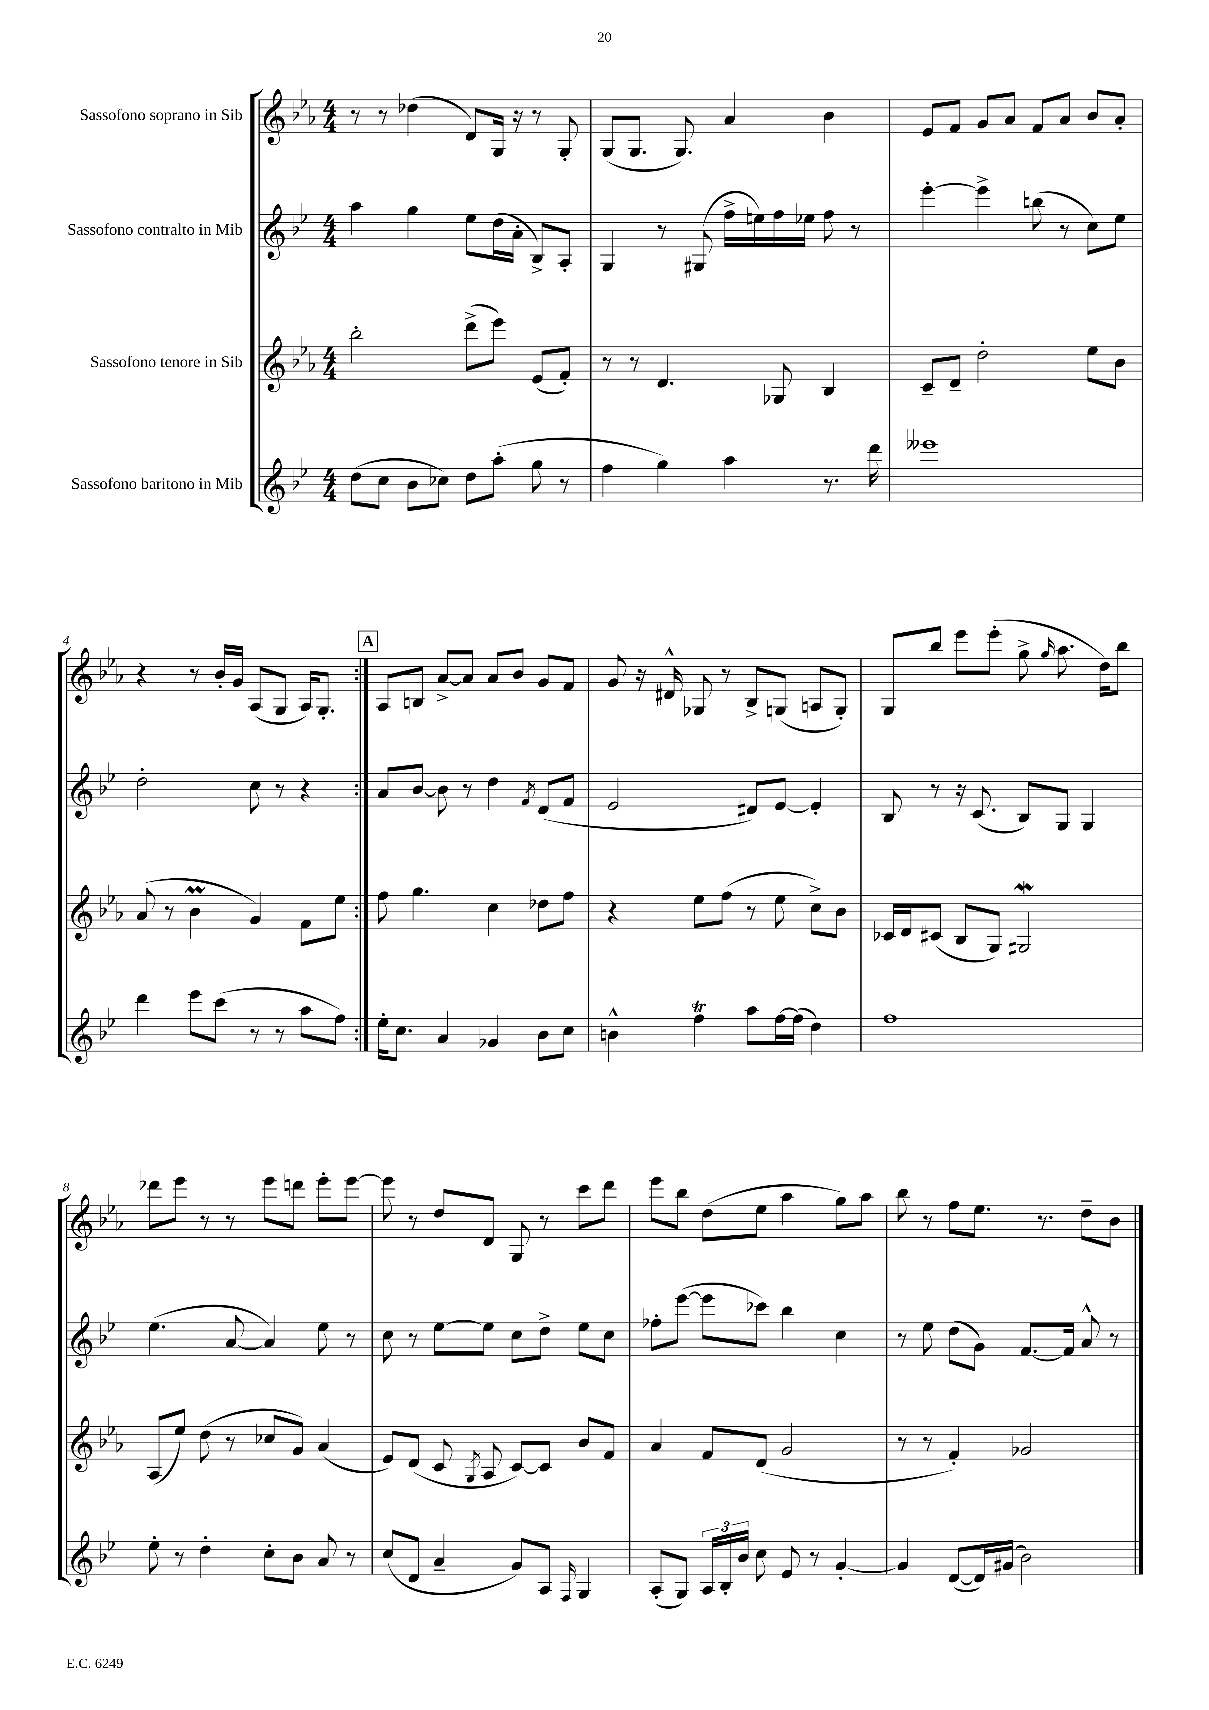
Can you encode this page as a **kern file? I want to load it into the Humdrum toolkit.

**kern	**kern	**kern	**kern
*staff4	*staff3	*staff2	*staff1
*clefG2	*clefG2	*clefG2	*clefG2
*k[b-e-]	*k[b-e-a-]	*k[b-e-]	*k[b-e-a-]
*M4/4	*M4/4	*M4/4	*M4/4
(8dd	2bb-'	4aa	8r
8cc	.	.	8r
8b-	.	4gg	(4dd-
8cc-)	.	.	.
8dd	(8ddd^	8ee-	8d)
(8aa'	8eee-)	(16dd	16G
.	.	16a'	16r
8gg	(8e-	8B-^)	8r
8r	8f')	8A'	8G'
=	=	=	=
4ff	8r	4G	(8G
.	8r	.	8.G
4gg)	4.d	8r	.
.	.	.	8.G)
.	.	(8G#	.
4aa	.	16ff^	4a-
.	.	16ee)	.
.	8G-	16ff	.
.	.	16ee-	.
8.r	4B-	8ff	4b-
.	.	8r	.
16ddd	.	.	.
=	=	=	=
1eee--	8c~	[4eee-'	8e-
.	8d~	.	8f
.	2dd'	4eee-^]	8g
.	.	.	8a-
.	.	(8bb	8f
.	.	8r	8a-
.	8ee-	8cc)	8b-
.	8b-	8ee-	8a-'
=	=	=	=
4ddd	(8a-	2dd'	4r
.	8r	.	.
8eee-	4b-	.	8r
(8ccc	.	.	16b-'
.	.	.	16g
8r	4g)	8cc	(8A-
8r	.	8r	8G
8aa	8f	4r	16A-)
.	.	.	8.G'
8ff)	8ee-	.	.
=:|!	=:|!	=:|!	=:|!
16ee-'	8ff	8a	8A-
8.cc	.	.	.
.	4.gg	[8b-	8B
4a	.	8b-]	[8a-^
.	.	8r	8a-]
4g-	4cc	4dd	8a-
.	.	.	8b-
.	.	8qf	.
8b-	8dd-	(8d	8g
8cc	8ff	8f	8f
=	=	=	=
4b^^	4r	2e-	8g
.	.	.	16r
.	.	.	16d#^^
4ff	8ee-	.	8G-
.	(8ff	.	8r
8aa	8r	8d#)	8B-^
[16ff	8ee-	[8e-	(8G
(16ff]	.	.	.
4dd)	8cc^)	4e-']	8A
.	8b-	.	8G')
=	=	=	=
1ff	16c-	8B-	8G
.	16d	.	.
.	(8c#	8r	8bb-
.	8B-	16r	8eee-
.	.	(8.c	.
.	8G)	.	(8eee-'
.	2G#	8B-)	8gg^
.	.	.	16qqgg
.	.	8G	8.aa-
.	.	4G	.
.	.	.	16dd)
.	.	.	8bb-
=	=	=	=
8ee-'	(8A-	(4.ee-	8ddd-
8r	8ee-)	.	8eee-
4dd'	(8dd	.	8r
.	8r	[8a	8r
8cc'	8cc-	4a])	8eee-
8b-	8g)	.	8ddd
8a	(4a-	8ee-	8eee-'
8r	.	8r	[8eee-
=	=	=	=
(8cc	8e-)	8cc	8eee-]
8d	(8d	8r	8r
4a~	8c	[8ee-	8dd
.	8qG	.	.
.	8A-	8ee-]	8d
8g)	[8c)	8cc	8G
8A	8c]	8dd^	8r
16qqF	.	.	.
4G	8b-	8ee-	8ccc
.	8f	8cc	8ddd
=	=	=	=
(8A'	4a-	8ff-'	8eee-
8G)	.	([8eee-	8bb-
24A	8f	8eee-]	(8dd
24B-'	.	.	.
24b-	.	.	.
8cc	(8d	8ccc-)	8ee-
8e-	2g	4bb-	4aa-
8r	.	.	.
[4g'	.	4cc	8gg)
.	.	.	8aa-
=	=	=	=
4g]	8r	8r	8bb-
.	8r	8ee-	8r
([8d	4f')	(8dd	8ff
16d])	.	8g)	8.ee-
(16g#	.	.	.
2b-)	2g-	[8.f	.
.	.	.	8.r
.	.	16f]	.
.	.	8a^^	8dd~
.	.	8r	8b-
==	==	==	==
*-	*-	*-	*-
